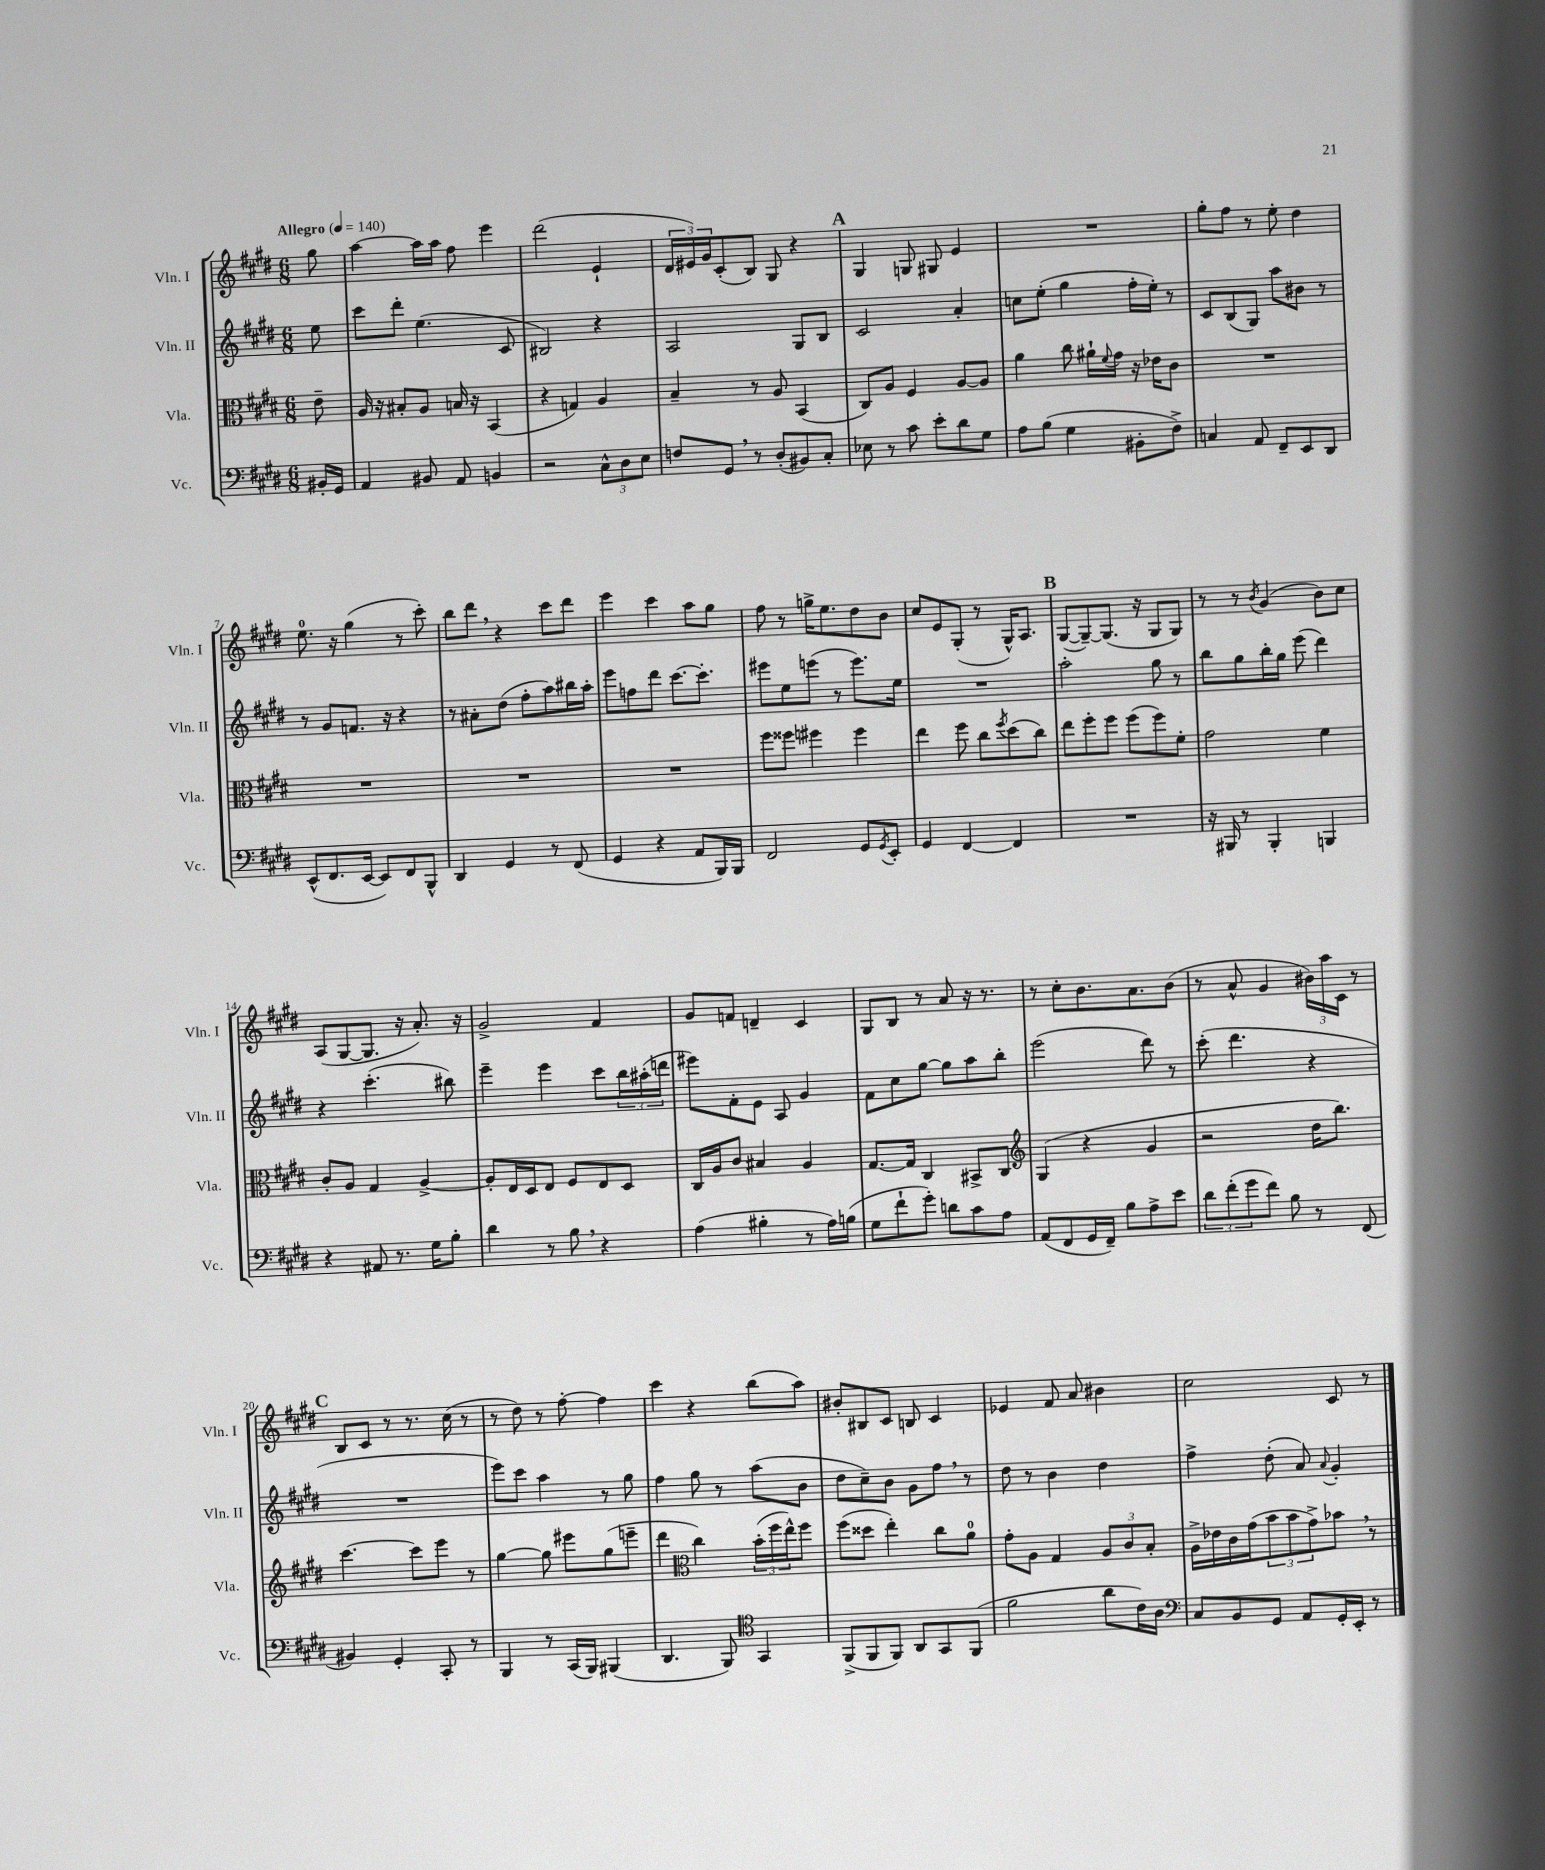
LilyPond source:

<<
\new StaffGroup <<
\new Staff = "s0" \with { instrumentName = "Vln. I" shortInstrumentName = "Vln. I" } {
    \clef treble \key e \major \numericTimeSignature \time 6/8 \partial 8 \tempo "Allegro" 4 = 140
    gis''8 |
    a''4~ a''16 a''16 fis''8 e'''4 |
    dis'''2( e'4-! |
    \tuplet 3/2 { dis'16 eis'16) gis'16 } cis'8-.( b8) gis8 r4 |
    \mark \markup { \bold "A" } gis4 g8 gis8 e'4 |
    R2. |
    gis''8-. fis''8 r8 e''8-. dis''4 |
    e''8.-0 r16 gis''4( r8 cis'''8-.) |
    b''8 dis'''8 \breathe r4 cis'''8 dis'''8 |
    e'''4 cis'''4 a''8 gis''8 |
    fis''8 r8 g''16-> e''8. dis''8 b'8 |
    cis''8 e'8 gis8-.( r8 gis16-^) a8. |
    \mark \markup { \bold "B" } gis8~( gis8~--) gis8.( r16 gis8 gis8) |
    r8 r8 \acciaccatura { b'8 } gis'4( b'8) cis''8 |
    a8( gis8~ gis8. r16 a'8.-.) r16 |
    gis'2-> fis'4 |
    gis'8 f'8 d'4-- cis'4 |
    gis8 b8 r8 a'8 r16 r8. |
    r8 cis''8-. b'8. a'8. b'8( |
    r8 a'8-^ gis'4 \tuplet 3/2 { bis'16) a''16 cis'16 } r8 |
    \mark \markup { \bold "C" } b8 cis'8 r8 r8. cis''16( r8 |
    r8 dis''8) r8 fis''8~-. fis''4 |
    cis'''4 r4 b''8( a''8) |
    bis'8-. bis8 cis'8 b8 cis'4 |
    ees'4 fis'8 a'8 bis'4 |
    cis''2 cis'8 r8 \bar "|." |
}
\new Staff = "s1" \with { instrumentName = "Vln. II" shortInstrumentName = "Vln. II" } {
    \clef treble \key e \major \numericTimeSignature \time 6/8 \partial 8
    e''8 |
    cis'''8 dis'''8-. e''4.( cis'8 |
    bis2) r4 |
    a2 gis8 b8 |
    \mark \markup { \bold "A" } cis'2 a'4-. |
    c''8 e''8-.( gis''4 fis''16-. e''16-.) r8 |
    cis'8 b8( gis8) a''8 bis'8 r8 |
    r8 gis'8 f'8. r16 r4 |
    r8 ais'8-. dis''8( fis''8-. a''8) bis''16 a''16-. |
    e'''8 f''8 dis'''8 cis'''8.~ cis'''8.-. |
    eis'''8 e''8 e'''8( r8 e'''8.) e''16 |
    R2. |
    \mark \markup { \bold "B" } a''2-. gis''8 r8 |
    b''8 gis''8 b''16-. gis''16 e'''8( dis'''4) |
    r4 cis'''4.-.( bis''8) |
    e'''4-- e'''4 cis'''8 \tuplet 3/2 { b''16 ais''16-.( d'''16 } |
    eis'''8) fis'8-. e'8 a8 gis'4 |
    fis'8 cis''8 gis''8~ gis''8 a''8 b''8-. |
    e'''2( dis'''8) r8 |
    cis'''8-.( dis'''4. r4 |
    \mark \markup { \bold "C" } R2. |
    e'''8) cis'''8 a''4 r8 gis''8 |
    fis''4 gis''8 r8 a''8( b'8 |
    dis''8 cis''8--) b'8 gis'8 fis''8 \breathe r8 |
    dis''8 r8 b'4 dis''4 |
    fis''4-> dis''8-.( a'8) \appoggiatura { a'8 } gis'4-. \bar "|." |
}
\new Staff = "s2" \with { instrumentName = "Vla." shortInstrumentName = "Vla." } {
    \clef alto \key e \major \numericTimeSignature \time 6/8 \partial 8
    e'8-- |
    a16 r16 bis8-. a8 b16 r16 b,4( |
    r4 g4) a4 |
    b4-- r8 a8 b,4( |
    \mark \markup { \bold "A" } cis8) a8 fis4 a8~ a8 |
    a'4 cis''8 ais'16-! \appoggiatura { fis'8 } gis'16 r16 ees'16 cis'8 |
    R2. |
    R2. |
    R2. |
    R2. |
    fis''8 fisis''8 fis''4 fis''4 |
    e''4 fis''8 cis''8 \acciaccatura { fis''8 } dis''8( cis''8) |
    \mark \markup { \bold "B" } e''8 fis''8-. fis''8 fis''8( fis''8) fis'8-. |
    gis'2 fis'4 |
    cis'8-. a8 gis4 a4~-> |
    a8-. e16 dis16 e8 fis8 e8 dis8 |
    cis16 a16 cis'8 bis4 a4 |
    gis8.~ gis16 cis4 bis,8-> cis8 |
    \clef treble gis4( r4 gis'4 |
    r2 dis''16 b''8.) |
    \mark \markup { \bold "C" } cis'''4.~ cis'''8 e'''8 r8 |
    gis''4~ gis''8 eis'''8 gis''8( e'''8-- |
    dis'''4 \clef alto cis''4) \tuplet 3/2 { b'16-.( fis''16 e''16-^) } fis''8 |
    fis''8( disis''8 e''4-.) cis''8 a'8-0 |
    gis'8-. a8 gis4 \tuplet 3/2 { a8 cis'8 b8-. } |
    a16-> ees'16 cis'16 gis'16( \tuplet 3/2 { b'8 b'8 gis'8->) } bes'8 \breathe r8 \bar "|." |
}
\new Staff = "s3" \with { instrumentName = "Vc." shortInstrumentName = "Vc." } {
    \clef bass \key e \major \numericTimeSignature \time 6/8 \partial 8
    bis,16-. gis,16 |
    a,4 bis,8 a,8 b,4 |
    r2 \tuplet 3/2 { cis8-^ dis8 e8 } |
    f8 gis,8 \breathe r8 dis8-.( bis,8) cis8-. |
    \mark \markup { \bold "A" } ees8 r8 cis'8 e'8-. dis'8 gis8 |
    a8 b8( gis4 bis,8-. fis8->) |
    c4 a,8 fis,8-- e,8 dis,8 |
    e,8-^( fis,8. e,16~ e,8) fis,8 b,,8-^ |
    dis,4 gis,4 r8 fis,8( |
    gis,4 r4 a,8 b,,16) b,,16 |
    fis,2 gis,8 \acciaccatura { gis,8 } e,8-. |
    gis,4 fis,4~ fis,4 |
    \mark \markup { \bold "B" } R2. |
    r16 bis,,16 r8 bis,,4-. b,,4 |
    r4 ais,8 r8. gis16 b8-. |
    dis'4 r8 b8 \breathe r4 |
    a4( bis4-. r8 a16) b16( |
    gis8 fis'8-! gis'8-.) d'8 cis'8 a8 |
    a,8( fis,8 gis,16 fis,16--) b8 a8-> e'8 |
    \tuplet 3/2 { dis'8 fis'8-.( gis'8 } fis'8) b8 r8 fis,8( |
    \mark \markup { \bold "C" } bis,4) gis,4-. cis,8-. r8 |
    b,,4 r8 cis,16( b,,16) bis,,4( |
    dis,4. b,,8) \clef tenor gis,4 |
    fis,8->( fis,8 fis,8) a,8 gis,8 fis,8( |
    fis'2 a'8 cis'16) a16 |
    \clef bass cis8 b,8 gis,8 a,8 gis,16-. e,16-. r8 \bar "|." |
}
>>
>>
